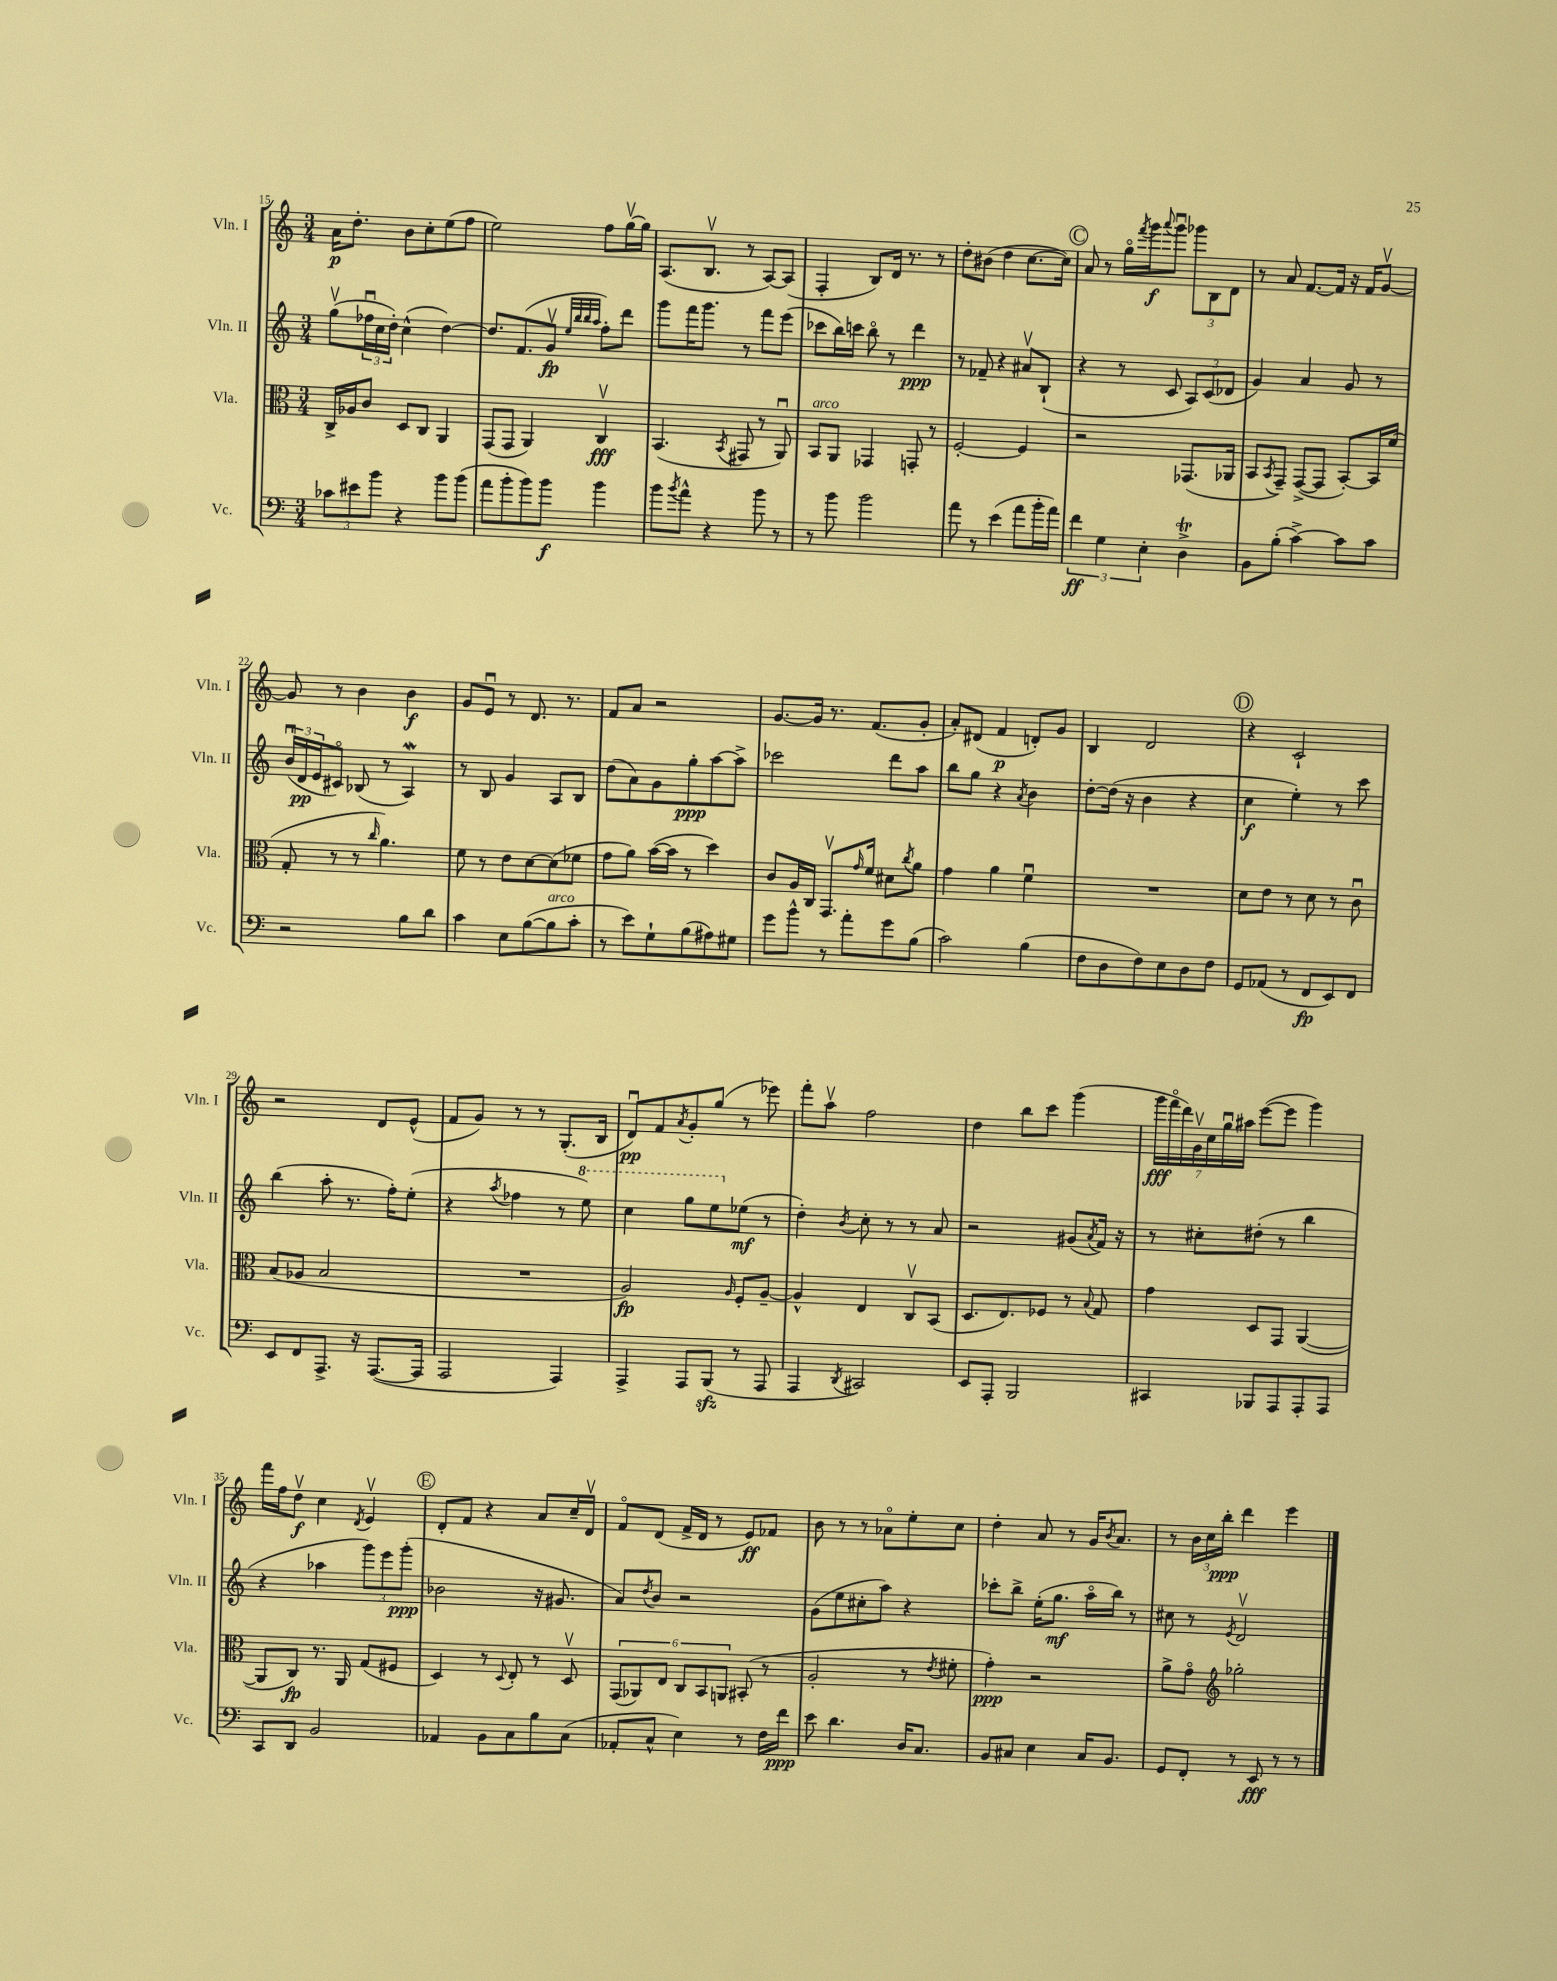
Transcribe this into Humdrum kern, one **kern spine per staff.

**kern	**dynam	**kern	**dynam	**kern	**dynam	**kern	**dynam
*part4	*part4	*part3	*part3	*part2	*part2	*part1	*part1
*staff4	*staff4	*staff3	*staff3	*staff2	*staff2	*staff1	*staff1
*I"Vc.	*	*I"Vla.	*	*I"Vln. II	*	*I"Vln. I	*
*I'Vc.	*	*I'Vla.	*	*I'Vln. II	*	*I'Vln. I	*
*clefF4	*	*clefC3	*	*clefG2	*	*clefG2	*
*k[]	*	*k[]	*	*k[]	*	*k[]	*
*M3/4	*	*M3/4	*	*M3/4	*	*M3/4	*
=15	=15	=15	=15	=15	=15	=15	=15
12c-X\L	.	16C^/LL	.	(8ggv\L	.	16a\KL	p
.	.	16A-X/J	.	.	.	8.dd'\J	.
12e#X\	.	.	.	.	.	.	.
.	.	8c/J	.	24ff-Xu\L	.	.	.
12b\J	.	.	.	24cc\	.	.	.
.	.	.	.	24dd'\JJ)	.	.	.
4r	.	8D/L	.	(4cc^^\	.	8b\L	.
.	.	8C/J	.	.	.	8cc'\	.
8b\L	.	4AA/	.	[4dd\)	.	(8ee\	.
(8b\J	.	.	.	.	.	8ff\J	.
=16	=16	=16	=16	=16	=16	=16	=16
8a\L	.	(8GG/L	.	8.dd/L]	.	2ee\)	.
8b'\	.	8GG/J	.	.	.	.	.
.	.	.	.	(8.f/	.	.	.
8b\)	.	4AA/)	.	.	.	.	.
8b\J	f	.	.	8gv/J	fp	.	.
.	.	.	.	32qqee/LLL	.	.	.
.	.	.	.	32qqbb/	.	.	.
.	.	.	.	32qqbb/	.	.	.
.	.	.	.	32qqaa/JJJ	.	.	.
4b\	.	4Cv/	fff	8ff'\L)	.	8ff\L	.
.	.	.	.	8ddd\J	.	[16ggv\L	.
.	.	.	.	.	.	16gg\JJ]	.
=17	=17	=17	=17	=17	=17	=17	=17
8b\L	.	(4.BB/	.	8ggg\L	.	(8.A/L	.
8qb/	.	.	.	.	.	.	.
8a^^\J	.	.	.	16fff\K	.	.	.
.	.	.	.	8.ggg\J	.	8.Bv/J	.
4r	.	.	.	.	.	.	.
.	.	8qBB/	.	.	.	.	.
.	.	8GG#X/	.	8r	.	8r	.
8b\	.	8r	.	8fff\L	.	[8A/L)	.
8r	.	8AAu/)	.	(8eee\J	.	(8A/J]	.
=18	=18	=18	=18	=18	=18	=18	=18
!	!	!LO:TX:a:i:t=arco	!	!	!	!	!
8r	.	8BB/L	.	8ccc-X\L	.	4F'/	.
8b\	.	8AA/J	.	16bb\L)	.	.	.
.	.	.	.	16cccn\JJ	.	.	.
2b\	.	4GG-X/	.	8bb\	.	8B/L)	.
.	.	.	.	8r	.	16d/Jk	.
.	.	.	.	.	.	8.r	.
.	.	8GGn'/	.	4ddd\	ppp	.	.
.	.	8r	.	.	.	8r	.
=19	=19	=19	=19	=19	=19	=19	=19
8a\	.	[2F'/	.	8r	.	8dd'\L	.
8r	.	.	.	8f-X~/	.	(8b#X\J	.
(4e\	.	.	.	4r	.	4dd\	.
8a\L	.	4F/]	.	8a#Xv/L	.	[8.cc\L	.
16b'\L	.	.	.	(8B`/J	.	.	.
16a\JJ)	.	.	.	.	.	16cc\Jk])	.
!!LO:REH:place=s1:t=C
=20	=20	=20	=20	=20	=20	=20	=20
6f\	ff	2r	.	4r	.	8a/	.
.	.	.	.	.	.	8r	.
6G\	.	.	.	.	.	.	.
.	.	.	.	8r	.	16gg\LL	.
.	.	.	.	.	.	8qfff/	.
.	.	.	.	.	.	16ggg\J	f
6E'\	.	.	.	.	.	.	.
.	.	.	.	.	.	8qqaaa/	.
.	.	.	.	8c/	.	8gggu\J	.
4DT^\	.	(8.GG-X/L	.	12A/L)	.	12ggg-X\L	.
.	.	.	.	(12c/	.	12B\	.
.	.	.	.	12d-X/J	.	12d\J	.
.	.	16AA-X/Jk	.	.	.	.	.
=21	=21	=21	=21	=21	=21	=21	=21
8BB\L	.	8BB/L	.	4g/)	.	8r	.
.	.	8qBB/	.	.	.	.	.
(8B'\J	.	8GG~/J)	.	.	.	8a/	.
[4c^\)	.	([8GG^/L	.	4a/	.	[8.f/L	.
.	.	8GG/J]	.	.	.	.	.
.	.	.	.	.	.	16f/Jk]	.
8c\L]	.	[8BB'/L)	.	8g/	.	16r	.
.	.	.	.	.	.	16f/KL	.
8c\J	.	16BB/L]	.	8r	.	[8gv/J	.
.	.	(16f/JJ	.	.	.	.	.
!!LO:LB:g=z
=22	=22	=22	=22	=22	=22	=22	=22
2r	.	8G'/	.	(24bu/LL	.	8g/]	.
.	.	.	.	24d/	pp	.	.
.	.	.	.	24e/J	.	.	.
.	.	8r	.	8c#X/J)	.	8r	.
.	.	8r	.	(8B-X/	.	4b\	.
.	.	16qqcc/	.	.	.	.	.
.	.	4.a\)	.	8r	.	.	.
8B\L	.	.	.	4AW/)	.	4b\	f
8d\J	.	.	.	.	.	.	.
=23	=23	=23	=23	=23	=23	=23	=23
4c\	.	8f\	.	8r	.	8g/L	.
.	.	8r	.	8B/	.	8eu/J	.
8E\L	.	8e\L	.	4g/	.	8r	.
([8B\	.	[8d\	.	.	.	8.d/	.
!LO:TX:a:i:t=arco	!	!	!	!	!	!	!
8B\]	.	(8d\]	.	8A/L	.	.	.
.	.	.	.	.	.	8.r	.
8c'\J	.	8f-X\J	.	8B/J	.	.	.
=24	=24	=24	=24	=24	=24	=24	=24
8r	.	8g\L	.	(8dd\L	.	8f/L	.
8e\L)	.	8a\J)	.	8a\)	.	8a/J	.
8G`\	.	([16b\LL	.	8g\	.	2r	.
.	.	16b\JJ]	.	.	.	.	.
(8B\	.	8r	.	8gg'\	ppp	.	.
8A#X\)	.	4dd\)	.	[8aa\	.	.	.
8G#X\J	.	.	.	8aa^\J]	.	.	.
=25	=25	=25	=25	=25	=25	=25	=25
8g\L	.	8c/L	.	2ccc-X\	.	[8.g/L	.
8b^^\J	.	16A/L	.	.	.	.	.
.	.	16C/JJ	.	.	.	16g/Jk]	.
8r	.	8.GGv/L	.	.	.	8.r	.
8a'\L	.	.	.	.	.	.	.
.	.	16qqg/	.	.	.	.	.
.	.	16f/Jk	.	.	.	(8.f/L	.
8g\	.	8d#X\L	.	8ddd\L	.	.	.
.	.	8qcc/	.	.	.	.	.
(8B\J	.	8a\J	.	8aa\J	.	8g'/J	.
=26	=26	=26	=26	=26	=26	=26	=26
2c\)	.	4g\	.	8bb\L	.	8a'/L)	.
.	.	.	.	8gg\J	.	(8d#X/J	.
.	.	4a\	.	4r	.	4f/	p
.	.	.	.	8qa/	.	.	.
(4B\	.	4fu\	.	4b\	.	8dn'/L)	.
.	.	.	.	.	.	8g/J	.
=27	=27	=27	=27	=27	=27	=27	=27
8F\L	.	2.r	.	[8dd'\L	.	4B/	.
8D\	.	.	.	(16dd\Jk]	.	.	.
.	.	.	.	16r	.	.	.
8F\)	.	.	.	4b\	.	2d/	.
8E\	.	.	.	.	.	.	.
8D\	.	.	.	4r	.	.	.
8F\J	.	.	.	.	.	.	.
!!LO:REH:place=s1:t=D
=28	=28	=28	=28	=28	=28	=28	=28
8GG/L	.	8d\L	.	4cc\	f	4r	.
(8AA-X/J	.	8e\J	.	.	.	.	.
8r	.	8r	.	4ee'\)	.	2c`/	.
8FF/L	fp	8d\	.	.	.	.	.
8EE/)	.	8r	.	8r	.	.	.
8FF/J	.	8cu\	.	8ccc\	.	.	.
!!LO:LB:g=z
=29	=29	=29	=29	=29	=29	=29	=29
8EE/L	.	(8B/L	.	(4bb\	.	2r	.
8FF/	.	8A-X/J	.	.	.	.	.
8.AAA^/J	.	2B/	.	8aa'\	.	.	.
.	.	.	.	8.r	.	.	.
16r	.	.	.	.	.	.	.
([8.AAA/L	.	.	.	.	.	8d/L	.
.	.	.	.	16ff'\KL)	.	.	.
.	.	.	.	(8ee'\J	.	(8e^^/J	.
16AAA/Jk]	.	.	.	.	.	.	.
=30	=30	=30	=30	=30	=30	=30	=30
2AAA/	.	2.r	.	4r	.	8f/L	.
.	.	.	.	.	.	8g/J)	.
.	.	.	.	8qaa/	.	.	.
.	.	.	.	4ff-X\	.	8r	.
.	.	.	.	.	.	8r	.
4AAA/)	.	.	.	8r	.	(8.G'/L	.
*	*	*	*	*8va	*	*	*
.	.	.	.	8eee\)	.	.	.
.	.	.	.	.	.	16B/Jk	.
=31	=31	=31	=31	=31	=31	=31	=31
4AAA^/	.	2A/)	fp	4ccc\	.	8du/L)	pp
.	.	.	.	.	.	8f/	.
.	.	.	.	.	.	8qa/	.
8AAA/L	.	.	.	8ggg\L	.	8g'/	.
(8BBBzz/J	.	.	.	8eee\	.	(8gg/J	.
.	.	16qqA/	.	.	.	.	.
*	*	*	*	*X8va	*	*	*
8r	.	8F'/L	.	(8ee-X\J	mf	8r	.
8AAA/	.	[8A~/J	.	8r	.	8eee-X\)	.
=32	=32	=32	=32	=32	=32	=32	=32
4AAA/	.	4A^^/]	.	4dd'\)	.	8fff'\L	.
.	.	.	.	.	.	8aav\J	.
8qDD/	.	.	.	8qb/	.	.	.
2CC#X/)	.	4E/	.	8cc'\	.	2ff\	.
.	.	.	.	8r	.	.	.
.	.	8Cv/L	.	8r	.	.	.
.	.	(8BB/J	.	8a/	.	.	.
=33	=33	=33	=33	=33	=33	=33	=33
8EE/L	.	8.D/L	.	2r	.	4dd\	.
8AAA'/J	.	.	.	.	.	.	.
.	.	8.E/)	.	.	.	.	.
2BBB/	.	.	.	.	.	8bb\L	.
.	.	8F-X/J	.	.	.	8ccc\J	.
.	.	8r	.	(8g#X/L	.	(4ggg\	.
.	.	8qqB/	.	8qa/	.	.	.
.	.	8G/	.	16f/Jk)	.	.	.
.	.	.	.	16r	.	.	.
=34	=34	=34	=34	=34	=34	=34	=34
4CC#X/	.	4g\	.	8r	.	28ggg\LL	fff
.	.	.	.	.	.	28fff\	.
.	.	.	.	.	.	28ddd\)	.
.	.	.	.	.	.	28gv\	.
.	.	.	.	8cc#X'\L	.	.	.
.	.	.	.	.	.	28cc\	.
.	.	.	.	.	.	28ggu\	.
.	.	.	.	.	.	28aa#X\JJ	.
8BBB-X/L	.	8D/L	.	(8dd#X'\J	.	([8eee\L	.
8AAA/	.	8GG/J	.	8r	.	8eee\J]	.
8AAA'/	.	([4AA/	.	4bb\	.	4ggg\)	.
8AAA/J	.	.	.	.	.	.	.
!!LO:LB:g=z
=35	=35	=35	=35	=35	=35	=35	=35
8CC/L	.	8AA/L]	.	4r	.	16fff\LL	.
.	.	.	.	.	.	16ff\J	.
8DD/J	.	8C/J)	fp	.	.	8ddv\J	f
2BB/	.	8.r	.	4aa-X\	.	4cc\	.
.	.	16AA/	.	.	.	.	.
.	.	.	.	.	.	8qd/	.
.	.	(8G/L	.	12ggg\L)	.	4ev/	.
.	.	.	.	12eee\	.	.	.
.	.	8F#X/J	.	.	.	.	.
.	.	.	.	(12ggg'\J	ppp	.	.
!!LO:REH:place=s1:t=E
=36	=36	=36	=36	=36	=36	=36	=36
4AA-X/	.	4D/)	.	2b-X\	.	8d'/L	.
.	.	.	.	.	.	8f/J	.
8BB\L	.	8r	.	.	.	4r	.
.	.	8qqD/	.	.	.	.	.
8C\	.	8E'/	.	.	.	.	.
8B\	.	8r	.	16r	.	8a/L	.
.	.	.	.	8.g#X/	.	.	.
(8C\J	.	8Dv/	.	.	.	16cc~/L	.
.	.	.	.	.	.	16dv/JJ	.
=37	=37	=37	=37	=37	=37	=37	=37
8AA-X'/L	.	(12GG/L	.	8a/L)	.	8f/L	.
.	.	12AA-X/)	.	.	.	.	.
.	.	.	.	8qdd/	.	.	.
8C^^/J	.	.	.	8b/J	.	(8d/J	.
.	.	12E/J	.	.	.	.	.
4E\)	.	12C/L	.	2r	.	16f^/LL	.
.	.	.	.	.	.	16d/JJ	.
.	.	12BB/	.	.	.	.	.
.	.	.	.	.	.	8r	.
.	.	12AAn/J	.	.	.	.	.
8r	.	(8BB#X'/	.	.	.	8e/L)	ff
16F\LL	.	8r	.	.	.	8f-X/J	.
16f\JJ	ppp	.	.	.	.	.	.
=38	=38	=38	=38	=38	=38	=38	=38
8e\	.	2A'/	.	(8g\L	.	8b\	.
4.d\	.	.	.	8ee\	.	8r	.
.	.	.	.	8cc#X'\	.	8r	.
.	.	.	.	8aa\J)	.	8a-X\L	.
16D/KL	.	8r	.	4r	.	8ee'\	.
8.C/J	.	.	.	.	.	.	.
.	.	8qe/	.	.	.	.	.
.	.	8f#X'\	.	.	.	8cc\J	.
=39	=39	=39	=39	=39	=39	=39	=39
8BB/L	.	4g'\)	ppp	8ccc-X'\L	.	4dd'\	.
8C#X/J	.	.	.	8bb^\J	.	.	.
4E\	.	2r	.	(16ee'\KL	.	8a/	.
.	.	.	.	8.gg\J	mf	.	.
.	.	.	.	.	.	8r	.
16C#/KL	.	.	.	16aa\LL	.	16g/KL	.
.	.	.	.	.	.	8qb/	.
8.BB/J	.	.	.	16bb\JJ)	.	8.a/J	.
.	.	.	.	8r	.	.	.
=40	=40	=40	=40	=40	=40	=40	=40
8GG/L	.	8a^\L	.	8cc#X\	.	8r	.
8FF'/J	.	8g\J	.	8r	.	24b\LL	.
.	.	.	.	.	.	24cc\	.
.	.	.	.	.	.	24bb'\JJ	ppp
*	*	*clefG2	*	*	*	*	*
.	.	.	.	8qe/	.	.	.
8r	.	2gg-X'\	.	2dv/	.	4ddd\	.
8EE/	fff	.	.	.	.	.	.
8r	.	.	.	.	.	4eee\	.
8r	.	.	.	.	.	.	.
==	==	==	==	==	==	==	==
*-	*-	*-	*-	*-	*-	*-	*-
